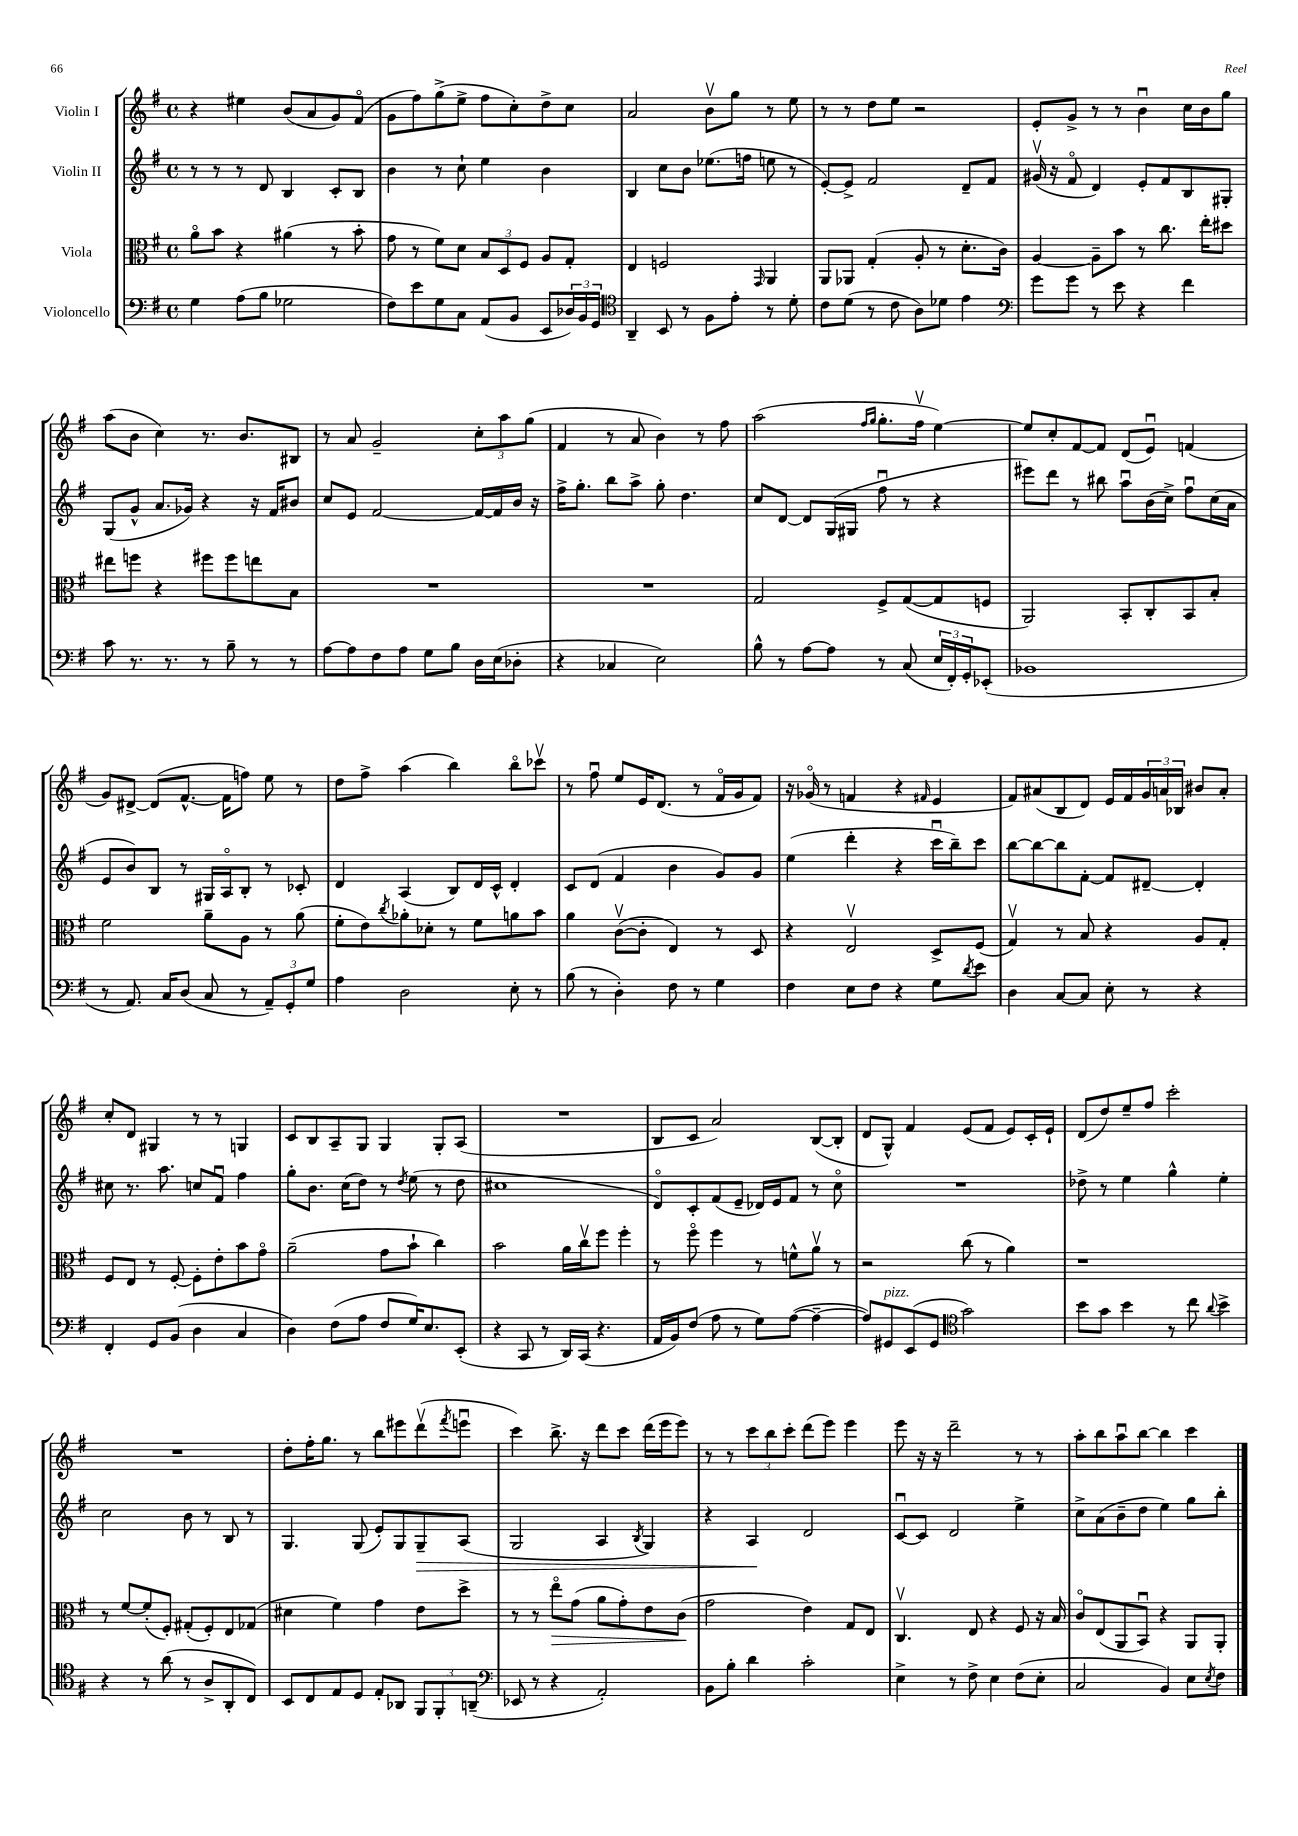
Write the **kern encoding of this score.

**kern	**kern	**kern	**kern
*staff4	*staff3	*staff2	*staff1
*clefF4	*clefC3	*clefG2	*clefG2
*k[f#]	*k[f#]	*k[f#]	*k[f#]
*M4/4	*M4/4	*M4/4	*M4/4
*met(c)	*met(c)	*met(c)	*met(c)
4G	8ao	8r	4r
.	8b	8r	.
(8A	4r	8r	4ee#
8B	.	8d	.
2G-	(4a#	4B	(8b
.	.	.	8a
.	8r	8c'	8g)
.	8b'	8B	(8f#o
=	=	=	=
8F#)	8g	4b	8g
8e	8r	.	8ff#)
8G	8f#)	8r	(8gg^
8C	8d	8cc`	8ee^
(8AA	12B	4ee	8ff#
.	12D	.	.
8BB	.	.	8cc')
.	12F#	.	.
8EE	8A	4b	8dd^
24D-)	8G'	.	8cc
24BB	.	.	.
24GG	.	.	.
=	=	=	=
*clefC4	*	*	*
4AA~	4E	4B	2a
8BB	2F	8cc	.
8r	.	8b	.
8F#	.	(8.ee-	8bv
8e'	.	.	8gg
.	.	16ff	.
.	16qqGG	.	.
8r	4AA	8ee	8r
8d'	.	8r	8ee
=	=	=	=
8c	8AA	[8e')	8r
(8d	8AA-	8e^]	8r
8r	(4G'	2f#	8dd
8c	.	.	8ee
8A)	8A'	.	2r
8d-	8r	.	.
4e	8.d'	8d~	.
.	.	8f#	.
.	16c)	.	.
=	=	=	=
*clefF4	*	*	*
8g	[4A	(16g#v	8e'
.	.	16r	.
8g	.	8f#o	8g^
8r	8A~]	4d)	8r
8e	8b	.	8r
4r	8r	8e'	4bu
.	8.cc	8f#	.
4f#	.	8B	16cc
.	16ee'	.	16b
.	8dd#	8G#'	8gg
=	=	=	=
8c	8ee#	(8G	(8aa
8.r	8ff	8g^^	8b
.	4r	8.a	4cc)
8.r	.	.	.
.	.	16g-)	.
8r	8ff#	4r	8.r
8B~	8ff#	.	.
.	.	.	8.b
8r	8ee	16r	.
.	.	16f#	.
8r	8B	8b#	8B#
=	=	=	=
[8A	1r	8cc	8r
8A]	.	8e	8a
8F#	.	[2f#	2g~
8A	.	.	.
8G	.	.	.
8B	.	.	.
16D	.	16f#_	12cc'
(16E	.	16f#]	.
.	.	.	12aa
8D-'	.	16b	.
.	.	.	(12gg
.	.	16r	.
=	=	=	=
4r	1r	16ff#^	4f#
.	.	8.gg'	.
4C-	.	8bb	8r
.	.	8aa^	8a
2E)	.	8gg'	4b)
.	.	4.dd	.
.	.	.	8r
.	.	.	8ff#
=	=	=	=
8B^^	2G	8cc	(2aa
8r	.	[8d	.
[8A	.	8d]	.
8A]	.	(16G	.
.	.	16G#	.
.	.	.	16qqff#
.	.	.	16qqgg
8r	8F#^	8ff#u	8.gg'
(8C	([8G	8r	.
.	.	.	16ff#v
24E	8G]	4r	[4ee)
24FF#')	.	.	.
24GG'	.	.	.
(8EE-'	8F	.	.
=	=	=	=
1BB-	2AA)	8eee#)	8ee]
.	.	8ddd	8cc'
.	.	8r	[8f#
.	.	8bb#	8f#]
.	8BB'	8aau	(8d
.	8C'	(16b	8eu)
.	.	16cc^)	.
.	8BB	8ff#u	(4f
.	8B'	(16cc	.
.	.	16a	.
=	=	=	=
8r	2f#	8e	8g)
8.AA)	.	8b)	[8d#^
.	.	8B	(8d#]
16C	.	.	.
(8D	.	8r	[8.f#^^
8C	8a~	16G#	.
.	.	16Ao	16f#]
8r	8A	8B'	8ff)
12AA~)	8r	8r	8ee
12GG'	.	.	.
.	(8a	8c-'	8r
12G	.	.	.
=	=	=	=
4A	8f#'	4d	8dd
.	8e)	.	8ff#^
.	8qcc	.	.
2D	8a-'	(4A	(4aa
.	8d-'	.	.
.	8r	8B)	4bb)
.	8f#	16d	.
.	.	16c^^	.
8E'	8a	4d'	8bbo
8r	8b	.	8ccc-v
=	=	=	=
(8B	4a	8c	8r
8r	.	(8d	8ff#u
4D')	([8cv	4f#	8ee
.	8c']	.	16e
.	.	.	(8.d
8F#	4E)	4b	.
8r	.	.	8r
4G	8r	8g)	16f#o
.	.	.	16g
.	8D	8g	8f#)
=	=	=	=
4F#	4r	(4ee	16r
.	.	.	(16g-o
.	.	.	8r
8E	2Ev	4ddd'	4f
8F#	.	.	.
4r	.	4r	4r
.	.	.	16qqf#
8G	8D^	16cccu	4e
.	.	16bb~)	.
8qd	.	.	.
8e	(8F#	8ccc	.
=	=	=	=
4D	4Gv)	[8bb	8f#)
.	.	8bb_	(8a#
[8C	8r	8bb]	8B
8C]	8B	[8f#'	8d)
8E'	4r	8f#]	16e
.	.	.	16f#
8r	.	[8d#~	24g
.	.	.	24a
.	.	.	24B-
4r	8A	4d#']	8b#
.	8G'	.	8a'
=	=	=	=
4FF#'	8F#	8cc#	8cc'
.	8E	8.r	8d
8GG	8r	.	4G#
.	.	8.aa	.
(8BB	[8F#'	.	.
4D	8F#']	8cc	8r
.	8e'	8f#u	8r
4C	8b	4ff#	4G
.	8go	.	.
=	=	=	=
4D)	(2a~	8gg'	8c
.	.	8.b	8B
(8F#	.	.	8A~
.	.	(16cc	.
8A	.	8dd)	8G
8F#	8g	8r	4G
.	.	8qdd	.
16G)	8b`	(8ee	.
8.E	.	.	.
.	4cc)	8r	8G'
(8EE'	.	8dd	(8A
=	=	=	=
4r	2b	1cc#	1r
8CC	.	.	.
8r	.	.	.
16DD)	16a	.	.
(16CC	16ccv	.	.
4.r	8ff#	.	.
.	4ff#'	.	.
=	=	=	=
16AA	8r	8do)	8B
16BB)	.	.	.
(8F#	8ff#o	8c'	8c
8A	4ff#	(8f#	2a)
8r	.	8e~	.
8G)	8r	16d-)	.
.	.	16e	.
([8A	8f^^	8f#	.
4A~_	8av	8r	([8B
.	8r	8cco	8B']
=	=	=	=
8A])	2r	1r	8d
8GG#	.	.	8G^^)
(8EE	.	.	4f#
8GG#	.	.	.
*clefC4	*	*	*
2g)	(8cc	.	(8e
.	8r	.	8f#
.	4a)	.	8e)
.	.	.	16c'
.	.	.	16e`
=	=	=	=
8b	1r	8dd-^	(8d
8g	.	8r	8dd)
4b	.	4ee	8ee~
.	.	.	8ff#
8r	.	4gg^^	2ccc'
8cc	.	.	.
8qqa	.	.	.
4b^	.	4ee'	.
=	=	=	=
4r	8r	2cc	1r
.	[8f#	.	.
8r	(8f#']	.	.
(8a	8F#')	.	.
8r	(8G#'	8b	.
8A^	8F#')	8r	.
8AA'	8E	8B	.
8C)	(8G-	8r	.
=	=	=	=
8BB	4d#	4.G	8dd'
8C	.	.	16ff#'
.	.	.	8.gg
8E	4f#)	.	.
8D	.	(8G	8r
8E'	4g	8e')	8bb
8AA-	.	8G	8eee#
12FF#	8e	8G~	(8dddv
12FF#'	.	.	.
.	.	.	8qfff#
.	8dd^	(8A	8eeeu
(12AA~	.	.	.
=	=	=	=
*clefF4	*	*	*
8EE-	8r	2G	4ccc)
8r	8r	.	.
4r	8eeo	.	8.bb^
.	(8g	.	.
.	.	.	16r
2AA')	8a	4A	8ddd
.	8g')	.	8ccc
.	.	8qB	.
.	8e	4G)	(16ddd
.	.	.	16eee
.	(8c	.	8eee)
=	=	=	=
8BB	2g	4r	8r
8B'	.	.	8r
4d	.	4A	12ccc
.	.	.	12bb
.	.	.	12ccc'
2c'	4e)	2d	(8ddd
.	.	.	8eee)
.	8G	.	4eee
.	8E	.	.
=	=	=	=
4E^	4.Cv	[8cu	8eee
.	.	8c]	16r
.	.	.	16r
8r	.	2d	2ddd~
8F#^	8E	.	.
4E	4r	.	.
(8F#	8F#	4ee^	8r
8E'	16r	.	8r
.	16B	.	.
=	=	=	=
2C	8co	8cc^	8aa'
.	(8E	(8a	8bb
.	8AA	8b~	8aau
.	8BBu)	8dd	[8bb
4BB)	4r	4ee)	4bb]
8E	8AA	8gg	4ccc
8qE	.	.	.
8F#	8AA'	8bb'	.
==	==	==	==
*-	*-	*-	*-
